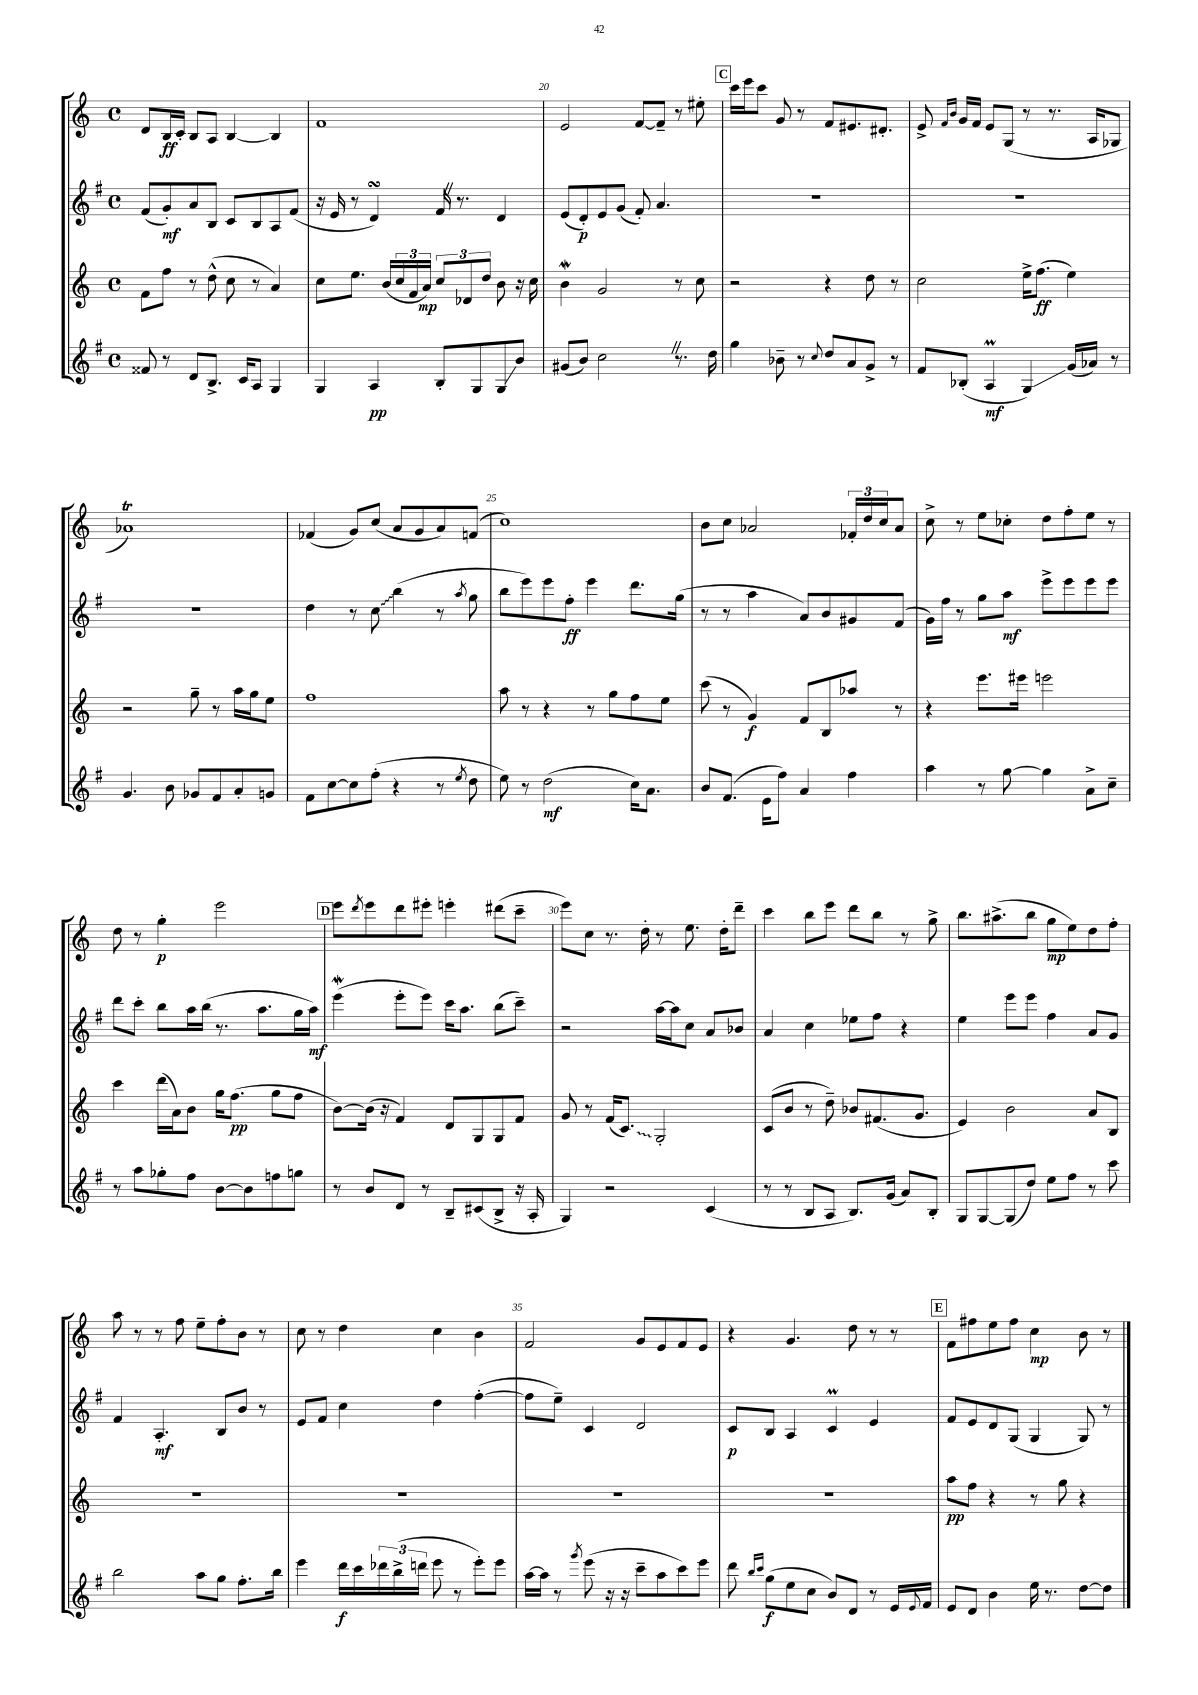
<<
\new StaffGroup <<
\new Staff = "s0" {
    \clef treble \key c \major \defaultTimeSignature \time 4/4
    d'8 b16\ff c'16-. b8 a8 b4~ b4 |
    f'1 |
    e'2 f'8~ f'8-- r8 eis''8-. |
    \mark \markup { \box "C" } c'''16 e'''16 c'''8 g'8 r8 f'8 eis'8. dis'8.-. |
    e'8-> \grace { f'16 b'16 } g'16 f'16 e'8 g8( r8 r8. a16 ges8 |
    aes'1\trill) |
    fes'4( g'8) c''8( a'8 g'8 a'8) f'8( |
    c''1) |
    b'8 c''8 aes'2 \tuplet 3/2 { fes'16-. d''16 c''16 } aes'8 |
    c''8-> r8 e''8 ces''8-. d''8 f''8-. e''8 r8 |
    d''8 r8 g''4-.\p e'''2 |
    \mark \markup { \box "D" } e'''8 \acciaccatura { d'''8 } e'''8 d'''8 eis'''8-. e'''4-. dis'''8( c'''8-- |
    e'''8) c''8 r8. d''16-. r8 e''8. d''16-. d'''8-- |
    c'''4 b''8 e'''8 d'''8 b''8 r8 g''8-> |
    b''8. ais''8.->( b''8 g''8\mp e''8) d''8 f''8-. |
    a''8 r8 r8 f''8 e''8-- f''8-. b'8 r8 |
    c''8 r8 d''4 c''4 b'4 |
    f'2 g'8 e'8 f'8 e'8 |
    r4 g'4. d''8 r8 r8 |
    \mark \markup { \box "E" } f'8 fis''8 e''8 fis''8 c''4\mp b'8 r8 \bar "|." |
}
\new Staff = "s1" {
    \clef treble \key g \major \defaultTimeSignature \time 4/4
    fis'8( g'8-.\mf) a'8 b8 c'8 b8 a8 fis'8( |
    r16 e'16 r8 d'4\turn) fis'16 \once \override BreathingSign.text = \markup { \musicglyph "scripts.caesura.straight" } \breathe r8. d'4 |
    e'8( d'8-.\p) e'8 g'8( fis'8-.) a'4. |
    \mark \markup { \box "C" } R1 |
    R1 |
    R1 |
    d''4 r8 \once \override Glissando.style = #'zigzag c''8\glissando b''4( r8 \acciaccatura { a''8 } g''8 |
    b''8 e'''8) e'''8 fis''8-.\ff e'''4 d'''8. g''16( |
    r8 r8 a''4 a'8) b'8 gis'8 fis'8( |
    g'16) fis''16 r8 g''8 a''8\mf e'''8-> e'''8 e'''8 e'''8 |
    d'''8 c'''8-. b''8 a''16 b''16( r8. a''8. g''16 a''16\mf) |
    \mark \markup { \box "D" } e'''4\mordent( e'''8-. e'''8) c'''16 a''8. b''8( c'''8--) |
    r2 a''16~ a''16 c''8 a'8 bes'8 |
    a'4 c''4 ees''8 fis''8 r4 |
    e''4 e'''8 e'''8 fis''4 a'8 g'8 |
    fis'4 a4.-.\mf b8 b'8 r8 |
    e'8 fis'8 c''4 d''4 fis''4~-.( |
    fis''8 e''8--) c'4 d'2 |
    c'8\p b8 a4 c'4\prall e'4 |
    \mark \markup { \box "E" } fis'8 e'8 d'8 g8( g4 g8) r8 \bar "|." |
}
\new Staff = "s2" {
    \clef treble \key c \major \defaultTimeSignature \time 4/4
    f'8 f''8 r8 d''8-^( c''8 r8 a'4) |
    c''8 e''8. b'16( \tuplet 3/2 { c''16 f'16 a'16\mp) } \tuplet 3/2 { c''8 des'8 d''8 } b'8 r16 c''16 |
    b'4\mordent g'2 r8 c''8 |
    \mark \markup { \box "C" } r2 r4 d''8 r8 |
    c''2 e''16-> f''8.\ff( e''4) |
    r2 g''8-- r8 a''16 g''16 e''8 |
    f''1 |
    a''8 r8 r4 r8 g''8 f''8 e''8 |
    c'''8( r8 g'4\f) f'8 b8 aes''8 r8 |
    r4 e'''8. eis'''16 e'''2 |
    c'''4 d'''16( a'16) b'8 g''16 f''8.\pp( g''8 f''8 |
    \mark \markup { \box "D" } b'8~) b'16( r16 f'4) d'8 g8 g8 f'8 |
    g'8 r8 f'16( \once \override Glissando.style = #'zigzag c'8.\glissando) g2-. |
    c'8( b'8 r8 d''8--) bes'8 fis'8.( g'8. |
    e'4) b'2 a'8 b8 |
    R1 |
    R1 |
    R1 |
    R1 |
    \mark \markup { \box "E" } a''8\pp f''8 r4 r8 g''8 r4 \bar "|." |
}
\new Staff = "s3" {
    \clef treble \key g \major \defaultTimeSignature \time 4/4
    fisis'8 r8 d'8 b8.-> c'16 a8 g4 |
    g4 a4\pp b8-. g8 g8\glissando b'8 |
    gis'8( b'8) c''2 \once \override BreathingSign.text = \markup { \musicglyph "scripts.caesura.straight" } \breathe r8. d''16 |
    \mark \markup { \box "C" } g''4 bes'8-- r8 \appoggiatura { c''8 } d''8 a'8 g'8-> r8 |
    fis'8 bes8-.( a4\prall\mf g4\glissando) g'16( aes'16) r8 |
    g'4. b'8 ges'8 fis'8 a'8-. g'8 |
    fis'8 c''8~ c''8 fis''8-.( r4 r8 \acciaccatura { e''8 } d''8 |
    e''8) r8 d''2\mf( c''16) a'8. |
    b'8 fis'8.( e'16 fis''8) a'4 fis''4 |
    a''4 r8 g''8~ g''4 a'8-> c''8-- |
    r8 a''8 ges''8-. fis''8 b'8~ b'8 f''8 g''8 |
    \mark \markup { \box "D" } r8 b'8 d'8 r8 b8-- cis'8( b8-> r16 a16-. |
    g4) r2 c'4( |
    r8 r8 b8 a8 b8.) g'16( a'8) b8-. |
    g8 g8~ g8( d''8) e''8 fis''8 r8 c'''8 |
    b''2 a''8 g''8 fis''8.-. b''16 |
    e'''4 d'''16\f c'''16 \tuplet 3/2 { des'''16 b''16->( d'''16 } e'''8 r8 e'''8-.) e'''8 |
    a''16~ a''16 r8 \acciaccatura { g'''8 } e'''8( r16 r16 c'''8-- a''8 c'''8) e'''8 |
    d'''8 \grace { b''16 c'''16 } g''8\f( e''8 c''8 b'8) d'8 r8 e'16 \appoggiatura { e'8 } fis'16 |
    \mark \markup { \box "E" } e'8 d'8 b'4 e''16 r8. d''8~ d''8 \bar "|." |
}
>>
>>
\layout { \context { \Score currentBarNumber = #18 \override BarNumber.break-visibility = ##(#f #t #t) barNumberVisibility = #(every-nth-bar-number-visible 5) } }
